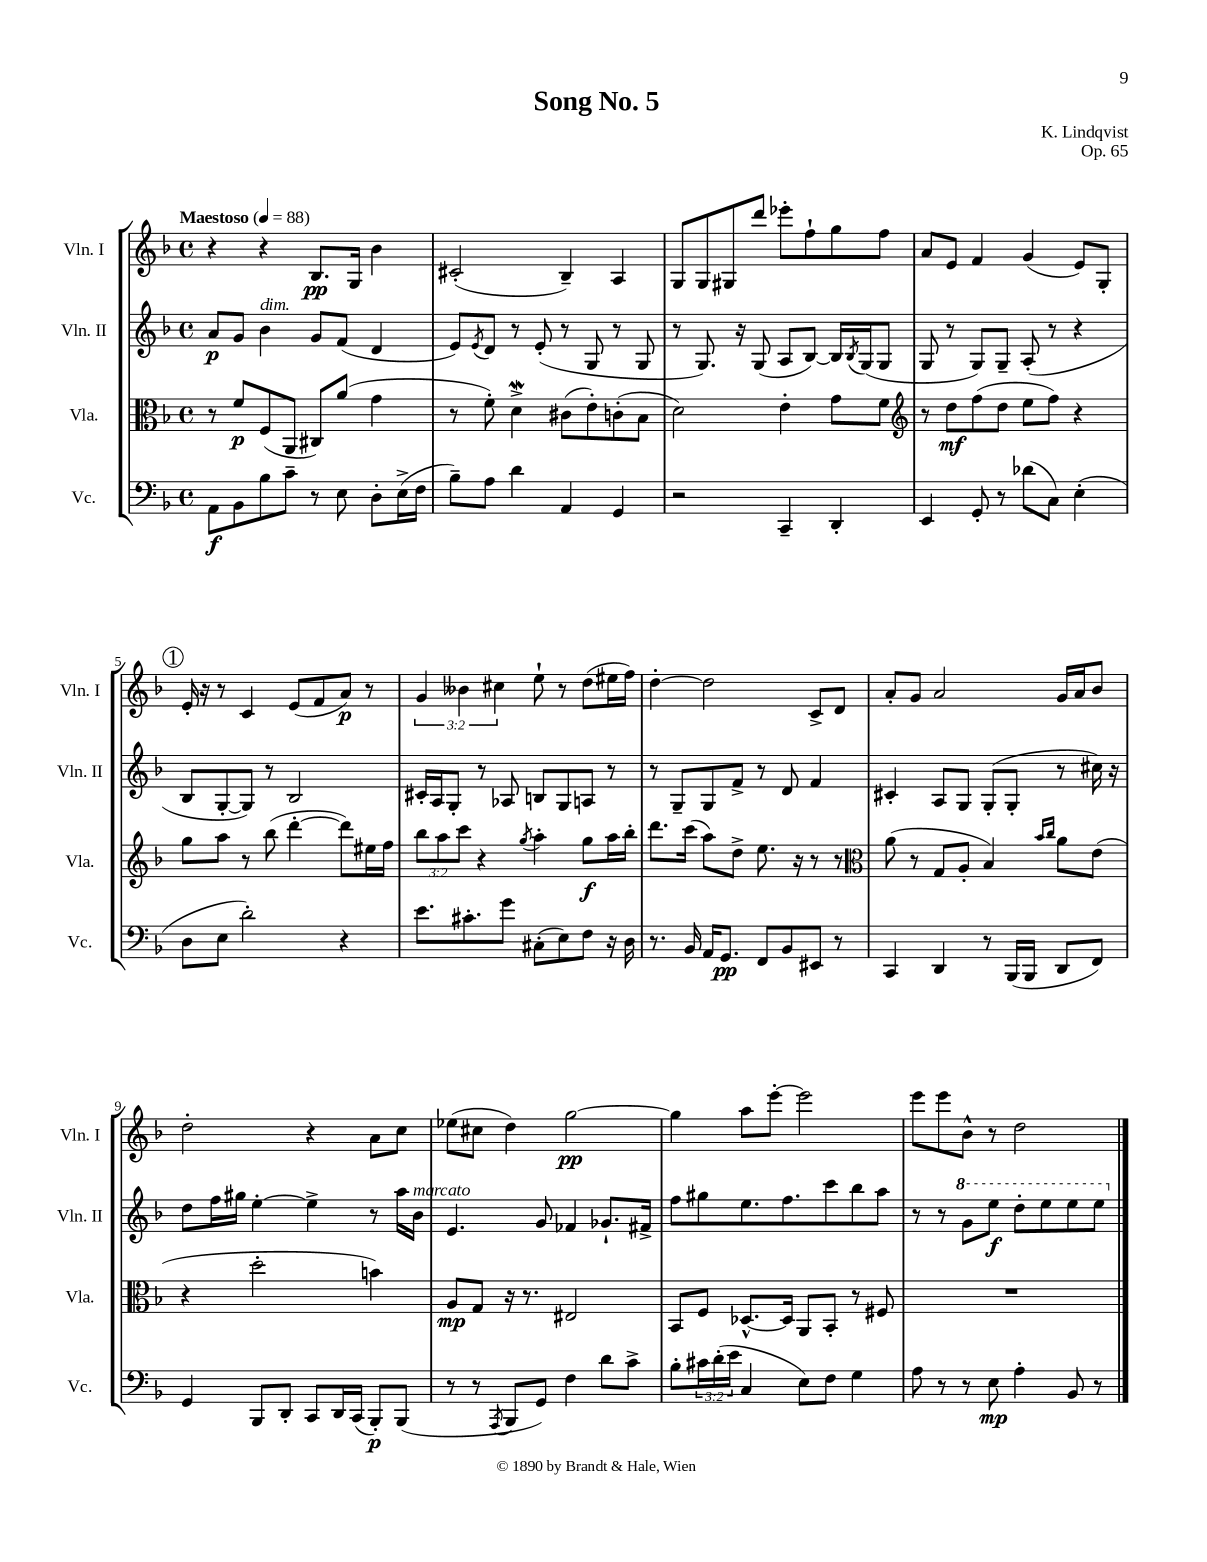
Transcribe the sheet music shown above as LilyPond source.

\header { title = "Song No. 5" composer = "K. Lindqvist" opus = "Op. 65" }
<<
\new StaffGroup <<
\new Staff = "s0" \with { instrumentName = "Vln. I" shortInstrumentName = "Vln. I" } {
    \clef treble \key f \major \defaultTimeSignature \time 4/4 \override Staff.TupletNumber.text = #tuplet-number::calc-fraction-text \tempo "Maestoso" 4 = 88
    r4 r4 bes8.\pp g16 bes'4 |
    cis'2-.( bes4--) a4 |
    g8 g8 gis8 d'''8 ees'''8-. f''8-! g''8 f''8 |
    a'8 e'8 f'4 g'4( e'8) g8-. |
    \mark \markup { \circle "1" } e'16-. r16 r8 c'4 e'8( f'8 a'8\p) r8 |
    \tuplet 3/2 { g'4 beses'4 cis''4 } e''8-! r8 d''8( eis''16 f''16) |
    d''4~-. d''2 c'8-> d'8 |
    a'8-. g'8 a'2 g'16 a'16 bes'8 |
    d''2-. r4 a'8 c''8 |
    ees''8( cis''8 d''4) g''2~\pp |
    g''4 a''8 e'''8~-. e'''2 |
    e'''8 e'''8 bes'8-^ r8 d''2 \bar "|." |
}
\new Staff = "s1" \with { instrumentName = "Vln. II" shortInstrumentName = "Vln. II" } {
    \clef treble \key f \major \defaultTimeSignature \time 4/4
    a'8\p g'8 bes'4^\markup { \italic "dim." } g'8 f'8( d'4 |
    e'8) \acciaccatura { e'8 } d'8 r8 e'8-.( r8 g8 r8 g8 |
    r8 g8.) r16 g8( a8 bes8~) bes16 \acciaccatura { bes8 } g16( g8 |
    g8 r8 g8) g8-- a8-.( r8 r4 |
    \mark \markup { \circle "1" } bes8 g8~-. g8) r8 bes2 |
    cis'16-. a16 g8-. r8 aes8 b8 g8 a8 r8 |
    r8 g8-- g8 f'8-> r8 d'8 f'4 |
    cis'4-. a8 g8 g8-.( g8-. r8 cis''16) r16 |
    d''8 f''16 gis''16 e''4~-. e''4-> r8 a''16 bes'16^\markup { \italic "marcato" } |
    e'4. g'8 fes'4 ges'8.-! fis'16-> |
    f''8 gis''8 e''8. f''8. c'''8 bes''8 a''8 |
    r8 r8 \ottava #1 g''8 e'''8\f d'''8-. e'''8 e'''8 e'''8 \ottava #0 \bar "|." |
}
\new Staff = "s2" \with { instrumentName = "Vla." shortInstrumentName = "Vla." } {
    \clef alto \key f \major \defaultTimeSignature \time 4/4 \override Staff.TupletNumber.text = #tuplet-number::calc-fraction-text
    r8 f'8\p f8( a,8 cis8) a'8( g'4 |
    r8 f'8-.) d'4->\mordent cis'8( e'8-.) c'8-.( bes8 |
    d'2) e'4-. g'8 f'8 |
    \clef treble r8 d''8\mf f''8( d''8 e''8 f''8) r4 |
    \mark \markup { \circle "1" } g''8 a''8 r8 bes''8( d'''4~-. d'''8) eis''16 f''16 |
    \tuplet 3/2 { bes''8 a''8 c'''8 } r4 \acciaccatura { g''8 } a''4-. g''8\f a''16 bes''16-. |
    d'''8. c'''16( a''8) d''8-> e''8. r16 r8 r8 |
    \clef alto a'8( r8 g8 a8-. bes4) \grace { bes'16 c''16 } a'8 e'8( |
    r4 d''2-. b'4) |
    a8\mp g8 r16 r8. eis2 |
    bes,8 f8 des8.~-^ des16 a,8 bes,8-. r8 fis8 |
    R1 \bar "|." |
}
\new Staff = "s3" \with { instrumentName = "Vc." shortInstrumentName = "Vc." } {
    \clef bass \key f \major \defaultTimeSignature \time 4/4 \override Staff.TupletNumber.text = #tuplet-number::calc-fraction-text
    a,8\f bes,8 bes8 c'8-- r8 e8 d8-. e16->( f16 |
    bes8--) a8 d'4 a,4 g,4 |
    r2 c,4-- d,4-. |
    e,4 g,8-. r8 des'8( c8) e4-.( |
    \mark \markup { \circle "1" } d8 e8 d'2-.) r4 |
    e'8. cis'8.-. g'8 cis8-.( e8) f8 r16 d16 |
    r8. bes,16 a,16 g,8.\pp f,8 bes,8 eis,8 r8 |
    c,4 d,4 r8 bes,,16( bes,,16 d,8 f,8) |
    g,4 bes,,8 d,8-. c,8 d,16 c,16( bes,,8-.\p) bes,,8( |
    r8 r8 \acciaccatura { a,,8 } bes,,8 g,8) f4 d'8 c'8-> |
    bes8-. \tuplet 3/2 { cis'16 d'16-.( e'16 } c4 e8) f8 g4 |
    a8 r8 r8 e8\mp a4-. bes,8 r8 \bar "|." |
}
>>
>>
